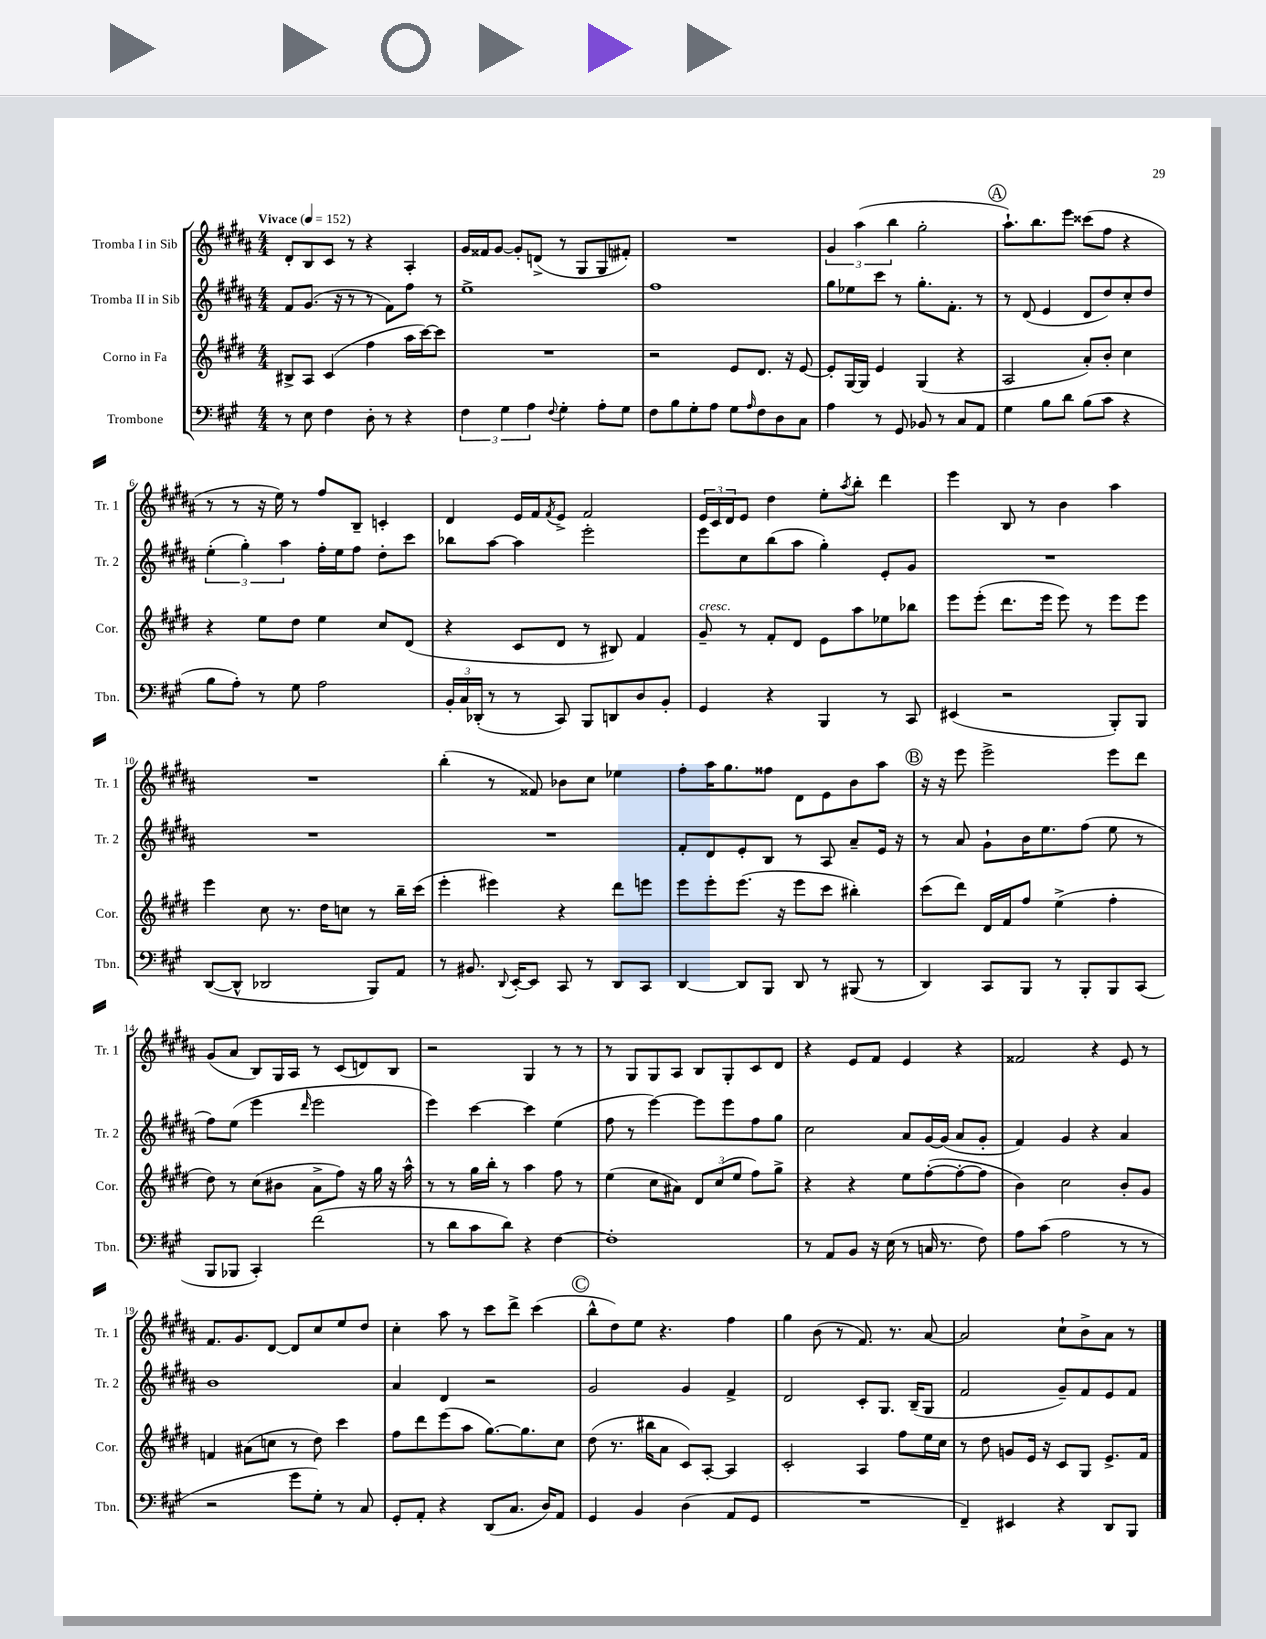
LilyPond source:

<<
\new StaffGroup <<
\new Staff = "s0" \with { instrumentName = "Tromba I in Sib" shortInstrumentName = "Tr. 1" } {
    \clef treble \key b \major \numericTimeSignature \time 4/4 \tempo "Vivace" 4 = 152
    dis'8-. b8 cis'8 r8 r4 ais4-. |
    gis'16 fisis'16 gis'8~ gis'8-. d'8->( r8 gis8 gis8 fis'8-.) |
    R1 |
    \tuplet 3/2 { gis'4 ais''4( b''4 } gis''2-. |
    \mark \markup { \circle "A" } ais''8.-!) b''8. e'''8 cisis'''8( fis''8 r4 |
    r8 r8 r16 e''16) r8 fis''8 b8-- c'4-. |
    dis'4 e'16 fis'16 \acciaccatura { fis'8 } e'8-> fis'2 |
    \tuplet 3/2 { e'16 cis'16 dis'16 } e'8 dis''4 e''8-. \acciaccatura { ais''8 } b''8-. dis'''4 |
    e'''4 b8 r8 b'4 ais''4 |
    R1 |
    b''4-.( r8 fisis'8) bes'8 cis''8 ees''4 |
    fis''8-. ais''16 gis''8. fisis''8 dis'8 e'8 b'8 ais''8 |
    \mark \markup { \circle "B" } r16 r16 e'''8 e'''2-> e'''8 dis'''8 |
    gis'8( ais'8 b8) gis16 ais16 r8 cis'8( d'8) b8 |
    r2 gis4 r8 r8 |
    r8 gis8 gis8 ais8 b8 gis8-. cis'8 dis'8 |
    r4 e'8 fis'8 e'4 r4 |
    fisis'2 r4 e'8 r8 |
    fis'8. gis'8. dis'8~ dis'8 cis''8 e''8 dis''8 |
    cis''4-. ais''8 r8 cis'''8 dis'''8-> cis'''4( |
    \mark \markup { \circle "C" } b''8-^ dis''8) e''8 r4. fis''4 |
    gis''4 b'8( r8 fis'8.) r8. ais'8~ |
    ais'2 cis''8-! b'8-> ais'8 r8 \bar "|." |
}
\new Staff = "s1" \with { instrumentName = "Tromba II in Sib" shortInstrumentName = "Tr. 2" } {
    \clef treble \key b \major \numericTimeSignature \time 4/4
    fis'8 gis'8.( r16 r8 r8 fis'8) fis''8 r8 |
    e''1-> |
    fis''1 |
    gis''8 ees''8 cis'''8 r8 gis''8.-. fis'8.-. r8 |
    \mark \markup { \circle "A" } r8 dis'8( e'4 dis'8 dis''8) cis''8-. dis''8 |
    \tuplet 3/2 { e''4-.( gis''4-.) ais''4 } fis''16-. e''16 fis''8 dis''8-. cis'''8 |
    bes''8 ais''8~ ais''4 e'''2-. |
    e'''8 cis''8 b''8( ais''8 gis''4-.) e'8-. gis'8 |
    R1 |
    R1 |
    R1 |
    fis'8-. dis'8 e'8-. b8 r8 ais8 ais'8-- e'16 r16 |
    \mark \markup { \circle "B" } r8 ais'8 gis'8-! b'16 e''8. fis''8( e''8 r8 |
    fis''8) e''8( e'''4 \grace { dis'''16 } e'''2 |
    e'''4) cis'''4~ cis'''4 e''4( |
    fis''8 r8 e'''4~) e'''8 e'''8 fis''8 gis''8 |
    cis''2 ais'8 gis'16~ gis'16( ais'8 gis'8-. |
    fis'4) gis'4 r4 ais'4 |
    b'1 |
    ais'4 dis'4 r2 |
    \mark \markup { \circle "C" } gis'2 gis'4 fis'4-> |
    dis'2 cis'8-. gis8. b16--( gis8 |
    fis'2 gis'8--) fis'8 e'8 fis'8 \bar "|." |
}
\new Staff = "s2" \with { instrumentName = "Corno in Fa" shortInstrumentName = "Cor." } {
    \clef treble \key e \major \numericTimeSignature \time 4/4
    bis8-> a8 cis'4( fis''4 a''16 cis'''16~) cis'''8 |
    R1 |
    r2 e'8 dis'8. r16 e'8~ |
    e'8-. gis16~ gis16 e'4 gis4( r4 |
    \mark \markup { \circle "A" } a2 a'8-.) b'8-. cis''4 |
    r4 e''8 dis''8 e''4 cis''8 dis'8( |
    r4 cis'8 dis'8 r8 bis8) fis'4 |
    gis'8--^\markup { \italic "cresc." } r8 fis'8-. dis'8 e'8 a''8 ees''8 bes''8 |
    e'''8 e'''8-.( dis'''8. e'''16 e'''8) r8 e'''8 e'''8 |
    e'''4 cis''8 r8. dis''16 c''8 r8 b''16-- cis'''16( |
    e'''4-. eis'''4) r4 dis'''8 e'''8 |
    e'''8 e'''8-. e'''8.( r16 e'''8 cis'''8 bis''4-.) |
    \mark \markup { \circle "B" } cis'''8( dis'''8) dis'16 fis'16 fis''8 e''4->( fis''4-. |
    dis''8) r8 cis''8( bis'8 a'8-> fis''8) r16 gis''16 r16 a''16-^ |
    r8 r8 gis''16 b''16-. r8 a''4 fis''8 r8 |
    e''4( cis''8 ais'8) \tuplet 3/2 { dis'8 cis''8( e''8 } fis''8) gis''8-> |
    r4 r4 e''8 fis''8~-.( fis''8~-. fis''8 |
    b'4) cis''2 b'8-. gis'8 |
    f'4 ais'8( c''8 r8 dis''8) cis'''4 |
    fis''8 dis'''8 e'''8( a''8 gis''8.~) gis''8. cis''8 |
    \mark \markup { \circle "C" } dis''8( r8. bis''16 a'8 cis'8) a8~-. a4 |
    cis'2-. a4 fis''8 e''16 cis''16 |
    r8 dis''8 g'8 e'16 r16 cis'8 gis8 e'8.-> fis'16 \bar "|." |
}
\new Staff = "s3" \with { instrumentName = "Trombone" shortInstrumentName = "Tbn." } {
    \clef bass \key a \major \numericTimeSignature \time 4/4
    r8 e8 fis4 d8-. r8 r4 |
    \tuplet 3/2 { fis4 gis4 a4 } \appoggiatura { fis8 } gis4-. a8-. gis8 |
    fis8 b8 gis8-. a8 gis8 \grace { a16 } fis8 d8 cis8 |
    a4 r8 gis,8 bes,8 r8 cis8 a,8 |
    \mark \markup { \circle "A" } gis4 b8 d'8 b8( cis'8 r4 |
    b8 a8-.) r8 gis8 a2 |
    \tuplet 3/2 { b,16-. cis16 des,16-.( } r8 r8 cis,8) b,,8 d,8 d8 b,8-. |
    gis,4 r4 b,,4 r8 cis,8 |
    eis,4( r2 b,,8-.) b,,8 |
    d,8~( d,8-^ des,2 b,,8) a,8 |
    r8 bis,8. \appoggiatura { d,8 } e,16~-. e,8 cis,8 r8 d,8 cis,8 |
    d,4~ d,8 b,,8 d,8 r8 bis,,8( r8 |
    \mark \markup { \circle "B" } d,4) cis,8 b,,8 r8 b,,8-. b,,8 cis,8( |
    b,,8 bes,,8 cis,4-.) fis'2( |
    r8 d'8 cis'8 d'8) r4 fis4~ |
    fis1-. |
    r8 a,8 b,8 r16 e16( r8 c16 r8. fis8) |
    a8 cis'8( a2 r8 r8 |
    r2 gis'8 gis8-.) r8 cis8 |
    gis,8-. a,8-. r4 d,8( cis8. d16) a,8 |
    \mark \markup { \circle "C" } gis,4 b,4 d4( a,8 gis,8 |
    R1 |
    fis,4--) eis,4 r4 d,8 b,,8 \bar "|." |
}
>>
>>
